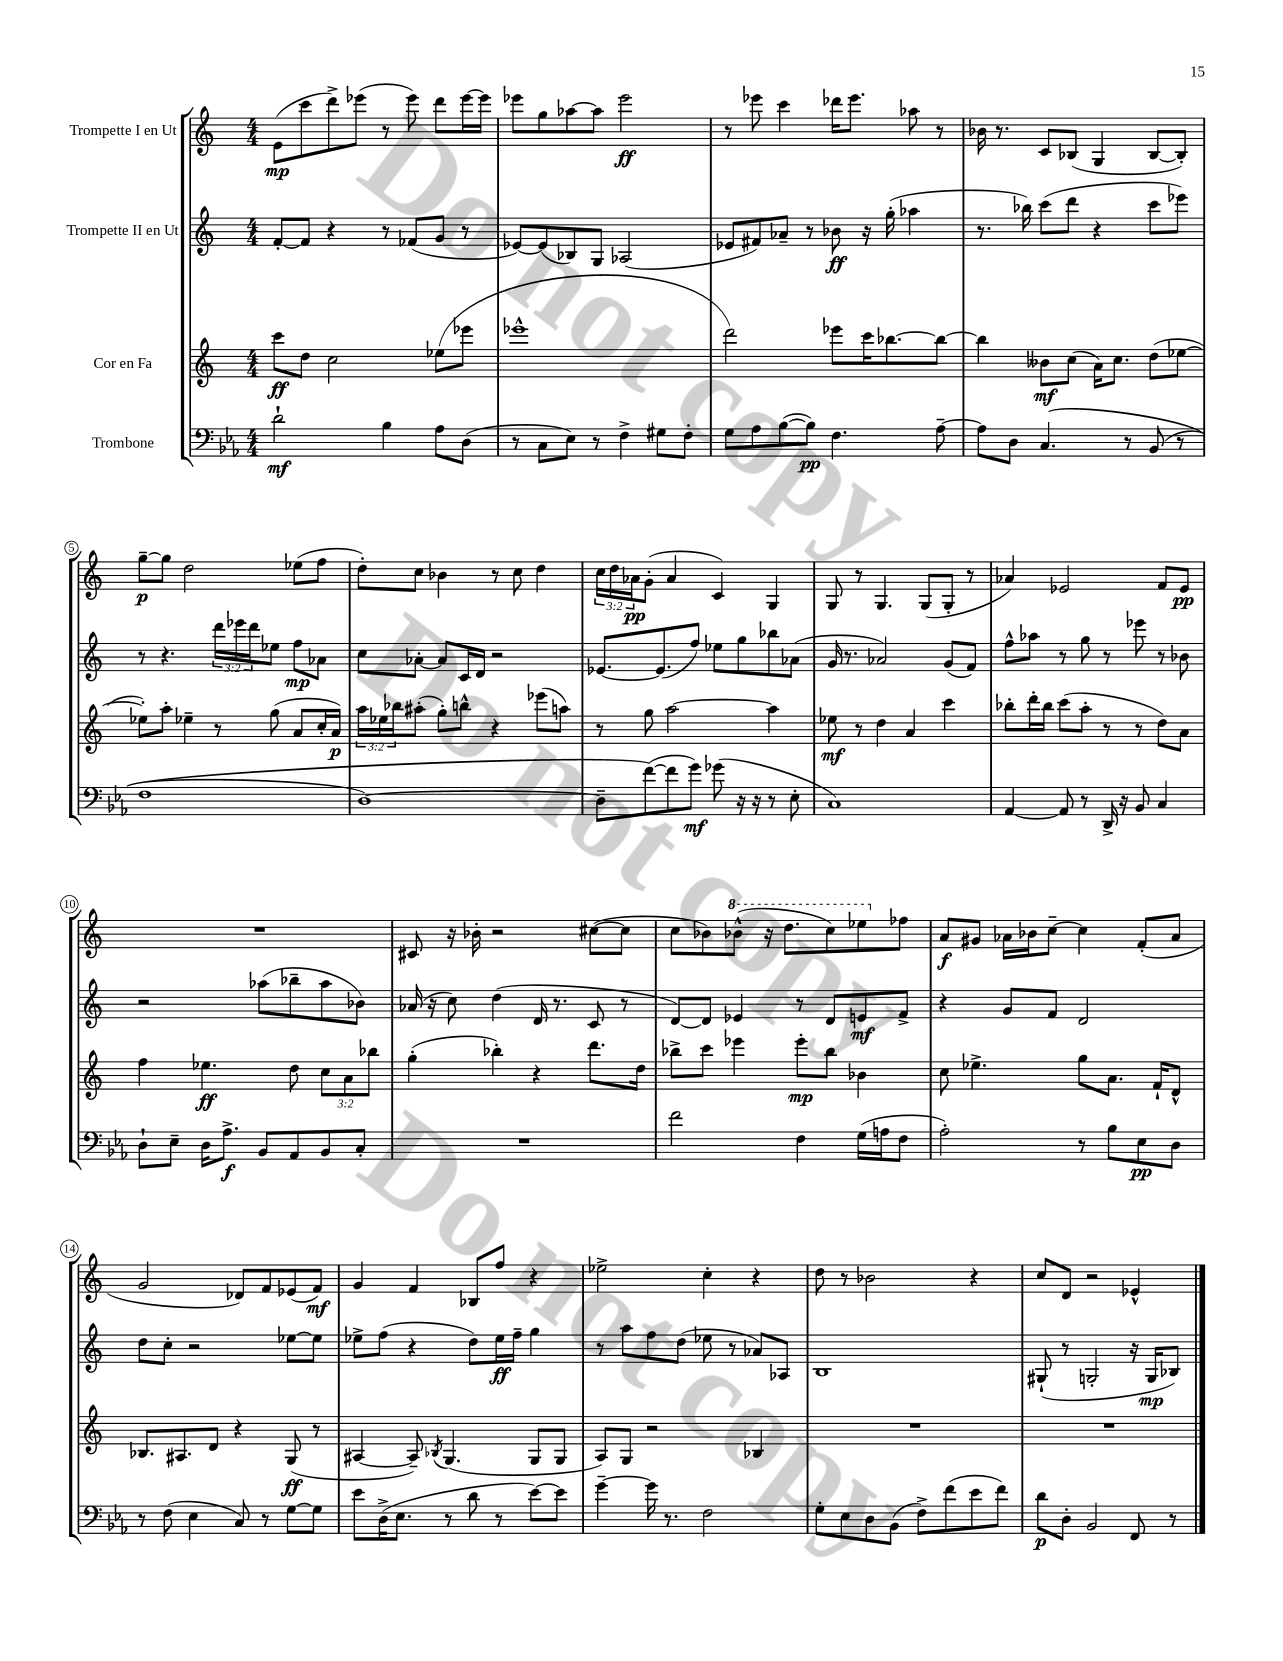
<<
\new StaffGroup <<
\new Staff = "s0" \with { instrumentName = "Trompette I en Ut" } {
    \clef treble \key c \major \numericTimeSignature \time 4/4 \override Staff.TupletNumber.text = #tuplet-number::calc-fraction-text
    e'8\mp( c'''8 d'''8->) ees'''8( r8 ees'''8) d'''8 ees'''16~ ees'''16 |
    ees'''8 g''8 aes''8~ aes''8 ees'''2\ff |
    r8 ees'''8 c'''4 des'''16 ees'''8. aes''8 r8 |
    bes'16 r8. c'8 bes8( g4 bes8~ bes8-.) |
    g''8~--\p g''8 d''2 ees''8( f''8 |
    d''8-.) c''8 bes'4 r8 c''8 d''4 |
    \tuplet 3/2 { c''16 d''16 aes'16\pp } g'8-.( aes'4 c'4) g4 |
    g8 r8 g4. g8( g8-. r8 |
    aes'4) ees'2 f'8 ees'8\pp |
    R1 |
    cis'8 r16 bes'16-. r2 cis''8~( cis''8 |
    c''8 bes'8) \ottava #1 bes''8-^( r16 d'''8. c'''8) ees'''8 \ottava #0 fes''8 |
    a'8\f gis'8 aes'16 bes'16 c''8~-- c''4 f'8-.( aes'8 |
    g'2 des'8) f'8 ees'8( f'8\mf) |
    g'4 f'4 bes8 f''8 r4 |
    ees''2-> c''4-. r4 |
    d''8 r8 bes'2 r4 |
    c''8 d'8 r2 ees'4-^ \bar "|." |
}
\new Staff = "s1" \with { instrumentName = "Trompette II en Ut" } {
    \clef treble \key c \major \numericTimeSignature \time 4/4 \override Staff.TupletNumber.text = #tuplet-number::calc-fraction-text
    f'8~-. f'8 r4 r8 fes'8( g'8 r8 |
    ees'8~) ees'8( bes8) g8 aes2( |
    ees'8 fis'8) aes'8-- r8 bes'8\ff r16 g''16-.( aes''4 |
    r8. bes''16) c'''8( d'''8 r4 c'''8 ees'''8) |
    r8 r4. \tuplet 3/2 { d'''16 ees'''16 d'''16 } ees''8 f''8\mp aes'8 |
    c''8 aes'8~-. aes'8 c'16 d'16 r2 |
    ees'8.~ ees'8.( f''8) ees''8 g''8 bes''8 aes'8( |
    g'16 r8. aes'2) g'8( f'8) |
    f''8-^ aes''8 r8 g''8 r8 ees'''8 r8 bes'8 |
    r2 aes''8( bes''8-- aes''8 bes'8) |
    aes'16( r16 c''8) d''4( d'16 r8. c'8 r8 |
    d'8~) d'8 ees'4 r8 d'8 e'8\mf f'8-> |
    r4 g'8 f'8 d'2 |
    d''8 c''8-. r2 ees''8~ ees''8 |
    ees''8-> f''8( r4 d''8) ees''16\ff f''16-- g''4 |
    r8 a''8 f''8 d''8( ees''8 r8 aes'8) aes8 |
    b1 |
    gis8-!( r8 g2-. r16 g16\mp bes8) \bar "|." |
}
\new Staff = "s2" \with { instrumentName = "Cor en Fa" } {
    \clef treble \key c \major \numericTimeSignature \time 4/4 \override Staff.TupletNumber.text = #tuplet-number::calc-fraction-text
    c'''8\ff d''8 c''2 ees''8( ees'''8 |
    ees'''1-^ |
    d'''2) ees'''8 c'''16 bes''8.~ bes''8~ |
    bes''4 beses'8\mf c''8( a'16) c''8. d''8( ees''8~ |
    ees''8-.) a''8-. ees''4-- r8 g''8( a'8 c''16-. a'16\p) |
    \tuplet 3/2 { a''16 ees''16 bes''16 } ais''8-.( g''8-.) b''8-^ r4 ees'''8( a''8) |
    r8 g''8 a''2~ a''4 |
    ees''8\mf r8 d''4 a'4 c'''4 |
    bes''8-. d'''16-. bes''16 c'''8( a''8-. r8 r8 d''8) a'8 |
    f''4 ees''4.\ff d''8 \tuplet 3/2 { c''8 a'8 bes''8 } |
    g''4-.( bes''4-.) r4 d'''8. d''16 |
    bes''8-> c'''8 ees'''4 ees'''8-.\mp bes''8 bes'4 |
    c''8 ees''4.-> g''8 a'8. f'16-! d'8-^ |
    bes8. ais8. d'8 r4 g8\ff( r8 |
    ais4~ ais8--) \acciaccatura { bes8 } g4.( g8 g8 |
    a8) g8 r2 bes4 |
    R1 |
    R1 \bar "|." |
}
\new Staff = "s3" \with { instrumentName = "Trombone" } {
    \clef bass \key ees \major \numericTimeSignature \time 4/4
    d'2-!\mf bes4 aes8 d8( |
    r8 c8 ees8) r8 f4-> gis8 f8-. |
    g8 aes8 bes8~( bes8\pp) f4. aes8~-- |
    aes8 d8 c4.\( r8 bes,8( r8 |
    f1 |
    d1~) |
    d8-- f'8~(\) f'8 g'8\mf) ges'8( r16 r16 r8 ees8-. |
    c1) |
    aes,4~ aes,8 r8 d,16-> r16 bes,8 c4 |
    d8-! ees8-- d16 aes8.->\f bes,8 aes,8 bes,8 c8-. |
    R1 |
    f'2 f4 g16( a16 f8 |
    aes2-.) r8 bes8 ees8\pp d8 |
    r8 f8( ees4 c8) r8 g8~ g8 |
    ees'8 d16->( ees8. r8 d'8 r8 ees'8~) ees'8 |
    g'4~-- g'16 r8. f2 |
    g8-. ees8 d8 bes,8( f8->) f'8( ees'8 f'8) |
    d'8\p d8-. bes,2 f,8 r8 \bar "|." |
}
>>
>>
\layout { \context { \Score \override BarNumber.stencil = #(make-stencil-circler 0.1 0.3 ly:text-interface::print) } }
